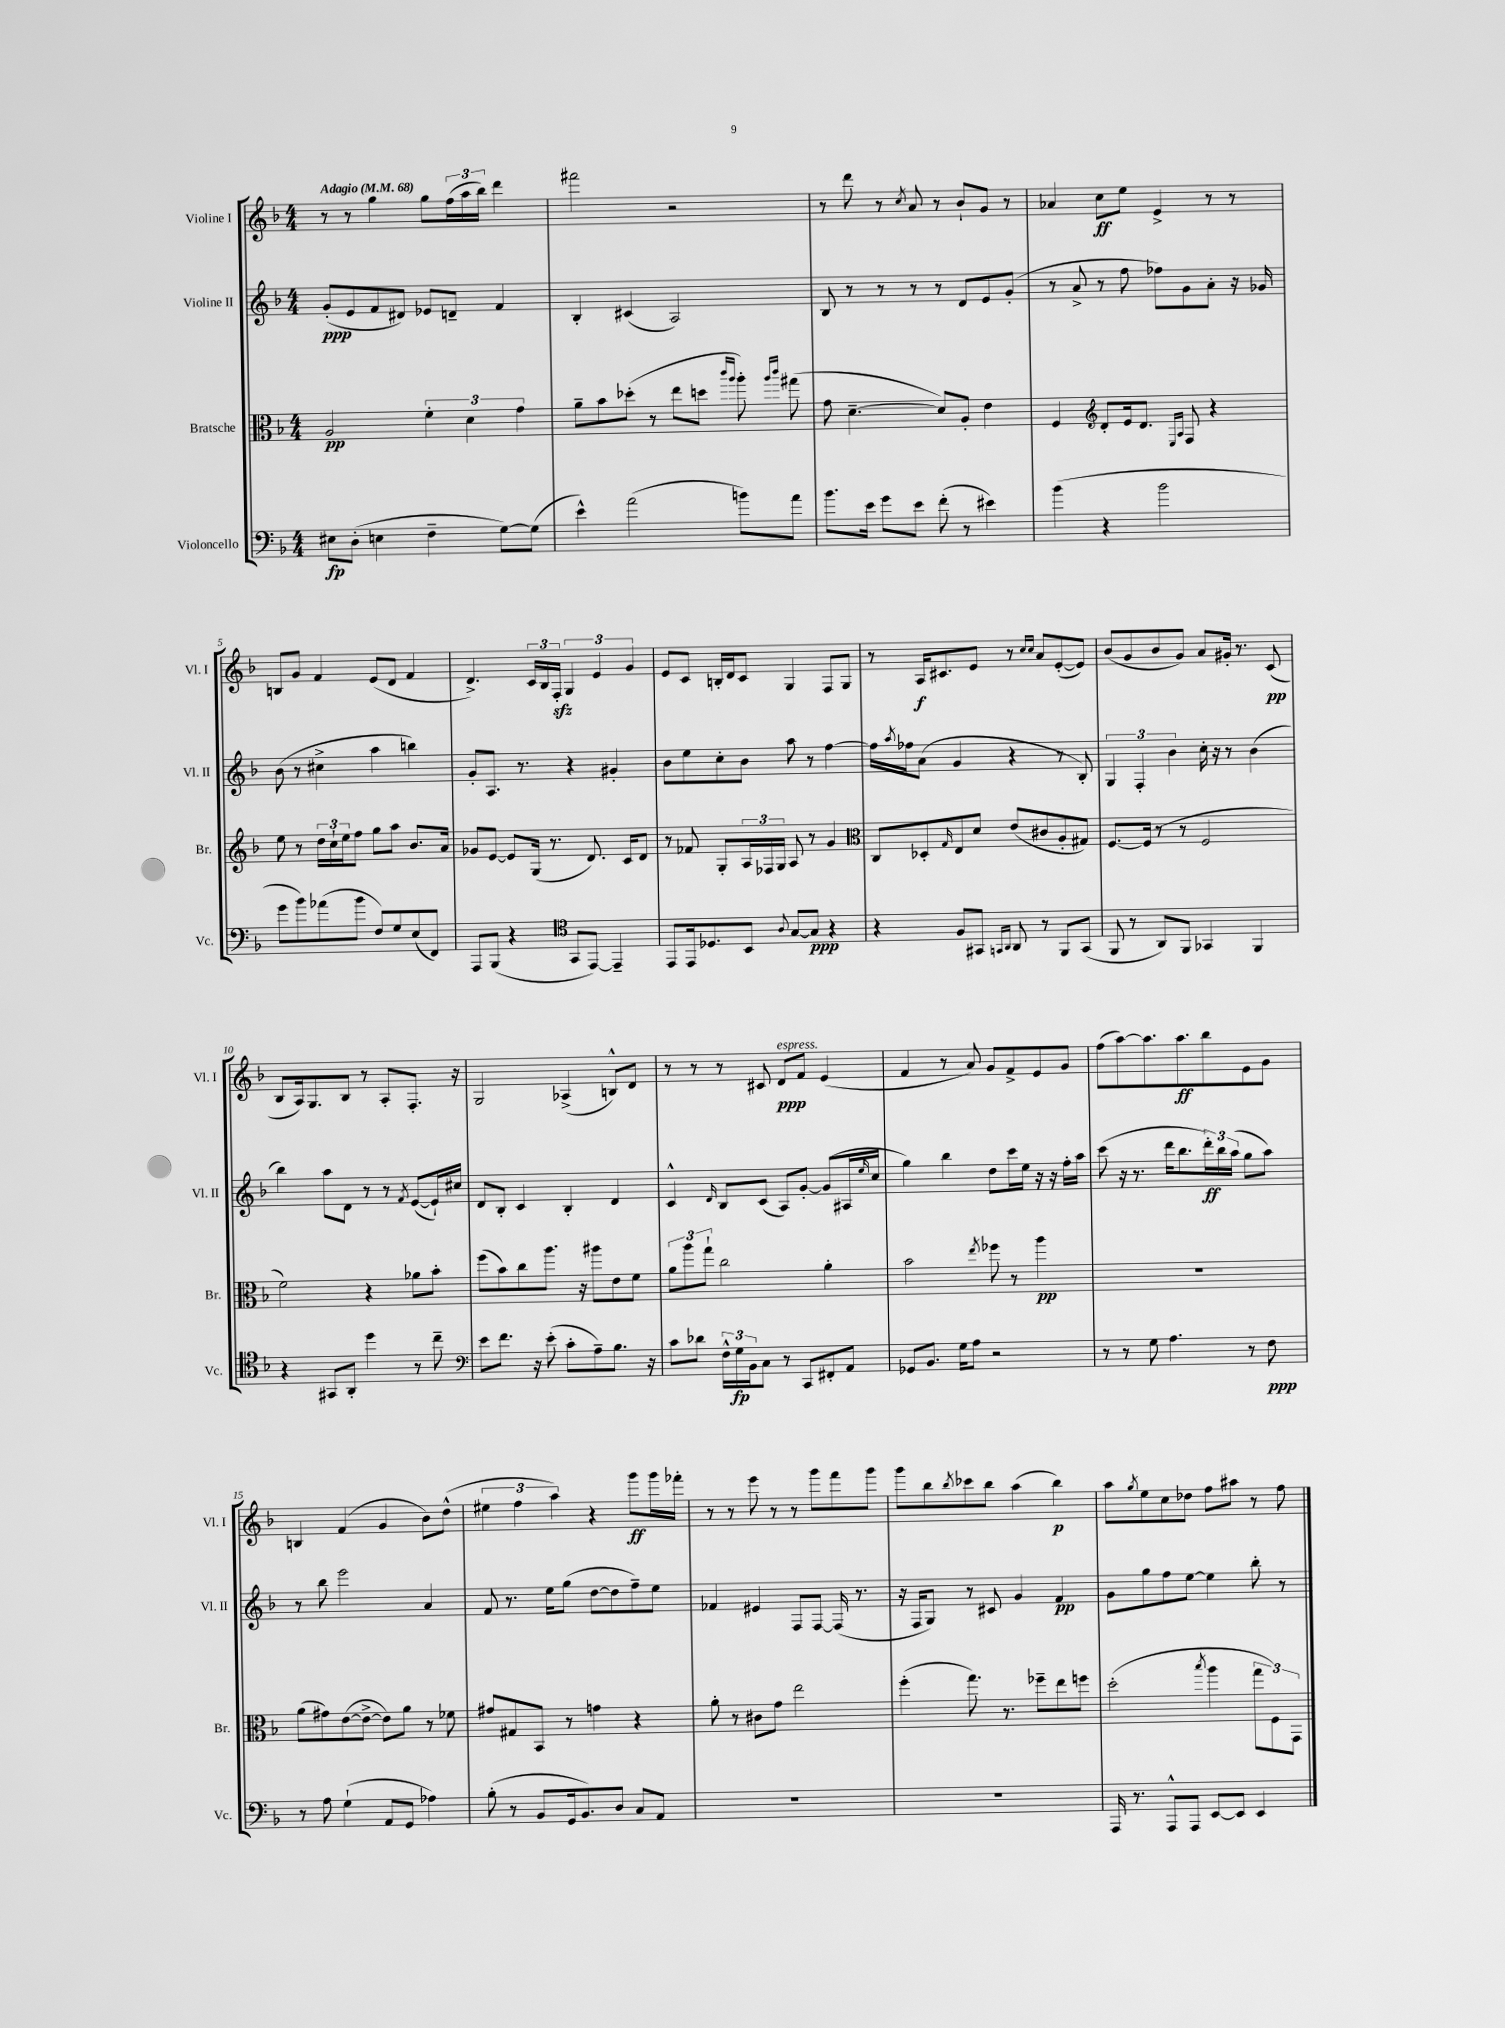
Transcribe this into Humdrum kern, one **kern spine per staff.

**kern	**dynam	**kern	**dynam	**kern	**dynam	**kern	**dynam
*part4	*part4	*part3	*part3	*part2	*part2	*part1	*part1
*staff4	*staff4	*staff3	*staff3	*staff2	*staff2	*staff1	*staff1
*I"Violoncello	*	*I"Bratsche	*	*I"Violine II	*	*I"Violine I	*
*I'Vc.	*	*I'Br.	*	*I'Vl. II	*	*I'Vl. I	*
*clefF4	*	*clefC3	*	*clefG2	*	*clefG2	*
*k[b-]	*	*k[b-]	*	*k[b-]	*	*k[b-]	*
*M4/4	*	*M4/4	*	*M4/4	*	*M4/4	*
*MM68	*	*MM68	*	*MM68	*	*MM68	*
=1	=1	=1	=1	=1	=1	=1	=1
!	!	!	!	!	!	!LO:TX:a:B:t=Adagio	!
8E#X\L	fp	2A/	pp	(8g'/L	ppp	8r	.
(8D'\J	.	.	.	8e/	.	8r	.
4En\	.	.	.	8f/	.	4gg\	.
.	.	.	.	8d#X/J)	.	.	.
4F~\	.	6f'\	.	8e-X/L	.	8gg\L	.
.	.	.	.	8dn~/J	.	(24ff\L	.
.	.	6d\	.	.	.	24aa\	.
.	.	.	.	.	.	24bb-\JJ)	.
[8G\L)	.	.	.	4f/	.	4ddd\	.
.	.	6g\	.	.	.	.	.
(8G\J]	.	.	.	.	.	.	.
=2	=2	=2	=2	=2	=2	=2	=2
4e^^\)	.	8a~\L	.	4B-'/	.	2fff#X\	.
.	.	8b-\	.	.	.	.	.
(2a\	.	(8dd-X'\J	.	(4c#X/	.	.	.
.	.	8r	.	.	.	.	.
.	.	8ee\L	.	2A/)	.	2r	.
.	.	8ddn\J	.	.	.	.	.
.	.	16qqccc/LL	.	.	.	.	.
.	.	16qqaa/JJ	.	.	.	.	.
8bn\L)	.	8aa'\)	.	.	.	.	.
.	.	16qqaa/LL	.	.	.	.	.
.	.	16qqccc/JJ	.	.	.	.	.
8a\J	.	(8gg#X\	.	.	.	.	.
=3	=3	=3	=3	=3	=3	=3	=3
8.b-\L	.	8g\	.	8B-/	.	8r	.
.	.	[4.d~\	.	8r	.	8ddd\	.
16e\Jk	.	.	.	.	.	.	.
8g\L	.	.	.	8r	.	8r	.
.	.	.	.	.	.	8qcc/	.
8e\J	.	.	.	8r	.	8a/	.
(8f'\	.	8d/L])	.	8r	.	8r	.
8r	.	8A'/J	.	8d/L	.	8b-`/L	.
4e#X\)	.	4e\	.	8e/	.	8g/J	.
.	.	.	.	(8g'/J	.	8r	.
=4	=4	=4	=4	=4	=4	=4	=4
(4b-\	.	4F/	.	8r	.	4a-X/	.
.	.	.	.	8a^/	.	.	.
*	*	*clefG2	*	*	*	*	*
4r	.	8d'/L	.	8r	.	8cc\L	ff
.	.	16e/k	.	8ff\	.	8ee\J	.
.	.	8.d/J	.	.	.	.	.
2b-\	.	.	.	8ff-X\L)	.	4e^/	.
.	.	16qqE/LL	.	.	.	.	.
.	.	16qqA/JJ	.	.	.	.	.
.	.	8F/	.	8g\	.	.	.
.	.	4r	.	8a'\J	.	8r	.
.	.	.	.	16r	.	8r	.
.	.	.	.	16g-X/	.	.	.
!!LO:LB:g=z
=5	=5	=5	=5	=5	=5	=5	=5
8g\L	.	8ee\	.	(8b-\	.	8Bn/L	.
8b-\)	.	8r	.	8r	.	8g/J	.
(8a-X\	.	24dd\LL	.	4cc#X^\	.	4f/	.
.	.	24cc`\	.	.	.	.	.
.	.	24ee\J	.	.	.	.	.
8b-\J	.	8ff\J	.	.	.	.	.
8F/L)	.	8gg\L	.	4aa\	.	(8e/L	.
8G/	.	8aa\J	.	.	.	8d/J	.
(8E/	.	8.b-/L	.	4bbn\)	.	4f/	.
8FF/J)	.	.	.	.	.	.	.
.	.	16a/Jk	.	.	.	.	.
=6	=6	=6	=6	=6	=6	=6	=6
8AAA/L	.	8g-X/L	.	8g'/L	.	4.d^/)	.
(8BBB-/J	.	[8e/J	.	8.A/J	.	.	.
4r	.	8e/L]	.	.	.	.	.
.	.	.	.	8.r	.	.	.
.	.	(16G/Jk	.	.	.	24c/LL	.
.	.	.	.	.	.	24B-/	.
.	.	8.r	.	.	.	.	.
.	.	.	.	.	.	24Fzz'/JJ	.
*clefC4	*	*	*	*	*	*	*
8GG/L	.	.	.	4r	.	6G/	.
[8EE/J)	.	8.d/)	.	.	.	.	.
.	.	.	.	.	.	6e/	.
4EE~/]	.	.	.	4g#X'/	.	.	.
.	.	16c/KL	.	.	.	.	.
.	.	.	.	.	.	6g/	.
.	.	8d/J	.	.	.	.	.
=7	=7	=7	=7	=7	=7	=7	=7
8EE/L	.	8r	.	8b-\L	.	8e/L	.
16EE/k	.	8f-X/	.	8ee\	.	8c/J	.
8.D-X/	.	.	.	.	.	.	.
.	.	8G'/L	.	8cc'\	.	16Bn'/LL	.
.	.	.	.	.	.	16d/J	.
8BB-/J	.	24A/L	.	8b-\J	.	8c/J	.
.	.	24F-X/	.	.	.	.	.
.	.	24G/JJ	.	.	.	.	.
8qqA/	.	.	.	.	.	.	.
[8G/L	.	8A/	.	8aa\	.	4G/	.
8G/J]	ppp	8r	.	8r	.	.	.
4r	.	4g/	.	[4ff\	.	8F/L	.
.	.	.	.	.	.	8G/J	.
=8	=8	=8	=8	=8	=8	=8	=8
*	*	*clefC3	*	*	*	*	*
4r	.	8C/L	.	16ff\LL]	.	8r	.
.	.	.	.	8qaa/	.	.	.
.	.	.	.	16ff-X\J	.	.	.
.	.	8D-X'/	.	(8a\J	.	16A/KL	f
.	.	.	.	.	.	8.c#X/	.
.	.	16qqG/	.	.	.	.	.
8F/L	.	8E/	.	4g/	.	.	.
8GG#X/J	.	8d/J	.	.	.	8e/J	.
16qqGGn/LL	.	.	.	.	.	.	.
16qqAA/JJ	.	.	.	.	.	.	.
8AA/	.	(8e/L	.	4r	.	8r	.
.	.	.	.	.	.	16qqcc/LL	.
.	.	.	.	.	.	16qqcc/JJ	.
8r	.	8c#X/	.	.	.	8a/L	.
8FF/L	.	8A'/	.	8r	.	([8e'/	.
(8GG/J	.	8G#X/J)	.	8B-'/)	.	8e/J])	.
=9	=9	=9	=9	=9	=9	=9	=9
8FF/	.	[8.F/L	.	6G/	.	(8b-/L	.
8r	.	.	.	.	.	8g/	.
.	.	.	.	6F'/	.	.	.
.	.	(16F/Jk]	.	.	.	.	.
8AA/L)	.	8r	.	.	.	8b-/	.
.	.	.	.	6b-\	.	.	.
8FF/J	.	8r	.	.	.	8g/J)	.
4GG-X/	.	2F/	.	16cc'\	.	8a/L	.
.	.	.	.	16r	.	.	.
.	.	.	.	8r	.	16g#X'/Jk	.
.	.	.	.	.	.	8.r	.
4FF/	.	.	.	(4b-\	.	.	.
.	.	.	.	.	.	(8c/	pp
!!LO:LB:g=z
=10	=10	=10	=10	=10	=10	=10	=10
4r	.	2f\)	.	4bb-\)	.	8B-/L	.
.	.	.	.	.	.	16A/k)	.
.	.	.	.	.	.	8.G/	.
8GG#X/L	.	.	.	8aa\L	.	.	.
8AA'/J	.	.	.	8d\J	.	8B-/J	.
4dd\	.	4r	.	8r	.	8r	.
.	.	.	.	8r	.	8A'/L	.
.	.	.	.	8qf/	.	.	.
8r	.	8a-X\L	.	([8e/L	.	8.F'/J	.
8cc~\	.	8b-'\J	.	16e`/L])	.	.	.
.	.	.	.	16cc#X/JJ	.	16r	.
=11	=11	=11	=11	=11	=11	=11	=11
*clefF4	*	*	*	*	*	*	*
8e\L	.	(8ff\L	.	8d/L	.	2G/	.
8.f\J	.	8b-\)	.	8B-'/J	.	.	.
.	.	8cc\	.	4c/	.	.	.
16r	.	.	.	.	.	.	.
(8e'\	.	8.aa\J	.	.	.	.	.
8c'\L	.	.	.	4B-'/	.	(4A-X^/	.
.	.	16r	.	.	.	.	.
8A~\)	.	8aa#X\L	.	.	.	.	.
8.B-\J	.	8e\	.	4d/	.	8Bn^^/L)	.
.	.	8f\J	.	.	.	8d/J	.
16r	.	.	.	.	.	.	.
=12	=12	=12	=12	=12	=12	=12	=12
8c\L	.	12a\L	.	4c^^/	.	8r	.
.	.	12aa\	.	.	.	.	.
8d-X\J	.	.	.	.	.	8r	.
.	.	12gg`\J	.	.	.	.	.
.	.	.	.	16qqd/	.	.	.
24F^^\LL	.	2cc\	.	8B-/L	.	8r	.
24G\	fp	.	.	.	.	.	.
24BB-\J	.	.	.	.	.	.	.
8C\J	.	.	.	(8c/J	.	8c#X/	.
!	!	!	!	!	!	!LO:TX:a:i:t=espress.	!
8r	.	.	.	8A/L)	.	8d/L	ppp
8CC/L	.	.	.	[8g'/J	.	8f/J	.
8FF#X'/	.	4a'\	.	(8g/L]	.	(4e/	.
8AA/J	.	.	.	16A#X/L	.	.	.
.	.	.	.	16qqee/	.	.	.
.	.	.	.	16cc/JJ	.	.	.
=13	=13	=13	=13	=13	=13	=13	=13
8GG-X/L	.	2b-\	.	4gg\)	.	4f/	.
8.BB-/J	.	.	.	.	.	.	.
.	.	.	.	4bb-\	.	8r	.
16G\KL	.	.	.	.	.	.	.
8A\J	.	.	.	.	.	8a/)	.
.	.	8qee/	.	.	.	.	.
2r	.	8ff-X\	.	8dd\L	.	8g/L	.
.	.	8r	.	16ccc\L	.	8f^/	.
.	.	.	.	16ee\JJ	.	.	.
.	.	4aa\	pp	16r	.	8e/	.
.	.	.	.	16r	.	.	.
.	.	.	.	16ff'\LL	.	8g/J	.
.	.	.	.	16aa\JJ	.	.	.
=14	=14	=14	=14	=14	=14	=14	=14
8r	.	1r	.	(8ccc\	.	(8ff\L	.
8r	.	.	.	16r	.	[8aa\)	.
.	.	.	.	8.r	.	.	.
8G\	.	.	.	.	.	8.aa\]	.
4.A\	.	.	.	16ddd\KL	.	.	.
.	.	.	.	8.bb-\	.	8.aa\	ff
.	.	.	.	24ddd'\L)	ff	8bb-\	.
.	.	.	.	24bb-\	.	.	.
.	.	.	.	(24aa\JJ	.	.	.
8r	.	.	.	8gg\L	.	8e\	.
8F\	ppp	.	.	8aa\J)	.	8g\J	.
!!LO:LB:g=z
=15	=15	=15	=15	=15	=15	=15	=15
8r	.	(8a\L	.	8r	.	4Bn/	.
8A\	.	8g#X\)	.	8bb-\	.	.	.
(4G`\	.	([8e\	.	2eee\	.	(4f/	.
.	.	8e^\J_	.	.	.	.	.
8AA/L	.	8e\L])	.	.	.	4g/	.
8GG/J	.	8a\J	.	.	.	.	.
4A-X\)	.	8r	.	4a/	.	8b-\L)	.
.	.	8f-X\	.	.	.	(8dd^^\J	.
=16	=16	=16	=16	=16	=16	=16	=16
(8B-'\	.	8g#X/L	.	8f/	.	6ee#X\	.
8r	.	8G#X/	.	8.r	.	.	.
.	.	.	.	.	.	6ff\	.
8BB-/L	.	8BB-/J	.	.	.	.	.
.	.	.	.	16ee\KL	.	.	.
.	.	.	.	.	.	6aa\)	.
16GG/k	.	8r	.	(8gg\J	.	.	.
8.BB-/)	.	.	.	.	.	.	.
.	.	4gn\	.	[8dd\L	.	4r	.
8D/J	.	.	.	8dd\]	.	.	.
8C/L	.	4r	.	8ff~\)	.	8ggg\L	ff
8AA/J	.	.	.	8ee\J	.	16ggg\L	.
.	.	.	.	.	.	16fff-X'\JJ	.
=17	=17	=17	=17	=17	=17	=17	=17
1r	.	8a'\	.	4f-X/	.	8r	.
.	.	8r	.	.	.	8r	.
.	.	8c#X\L	.	4e#X/	.	8eee\	.
.	.	8g\J	.	.	.	8r	.
.	.	2ee\	.	8F/L	.	8r	.
.	.	.	.	[8F/J	.	8ggg\L	.
.	.	.	.	(16F/]	.	8fff\	.
.	.	.	.	8.r	.	.	.
.	.	.	.	.	.	8ggg\J	.
=18	=18	=18	=18	=18	=18	=18	=18
1r	.	(4ff'\	.	16r	.	8ggg\L	.
.	.	.	.	16F/KL	.	.	.
.	.	.	.	8G/J)	.	8bb-\	.
.	.	.	.	.	.	8qbb-/	.
.	.	8.gg\)	.	8r	.	8ccc-X\	.
.	.	.	.	8c#X/	.	8bb-\J	.
.	.	8.r	.	.	.	.	.
.	.	.	.	4g/	.	(4aa\	.
.	.	8ff-X~\L	.	.	.	.	.
.	.	8ee\	.	4f/	pp	4bb-\)	p
.	.	8ffn\J	.	.	.	.	.
=19	=19	=19	=19	=19	=19	=19	=19
16AAA/	.	(2dd'\	.	8g\L	.	8aa\L	.
8.r	.	.	.	.	.	.	.
.	.	.	.	.	.	8qgg/	.
.	.	.	.	8gg\	.	8ee\	.
8AAA^^/L	.	.	.	8ff\	.	8cc\	.
8AAA/J	.	.	.	[8ee\J	.	8dd-X\J	.
.	.	8qbb-/	.	.	.	.	.
[8EE/L	.	4aa\	.	4ee\]	.	8ff\L	.
8EE/J]	.	.	.	.	.	8aa#X\J	.
4EE/	.	12gg\L	.	8bb-'\	.	8r	.
.	.	12F\)	.	.	.	.	.
.	.	.	.	8r	.	8ff\	.
.	.	12GG\J	.	.	.	.	.
==	==	==	==	==	==	==	==
*-	*-	*-	*-	*-	*-	*-	*-
